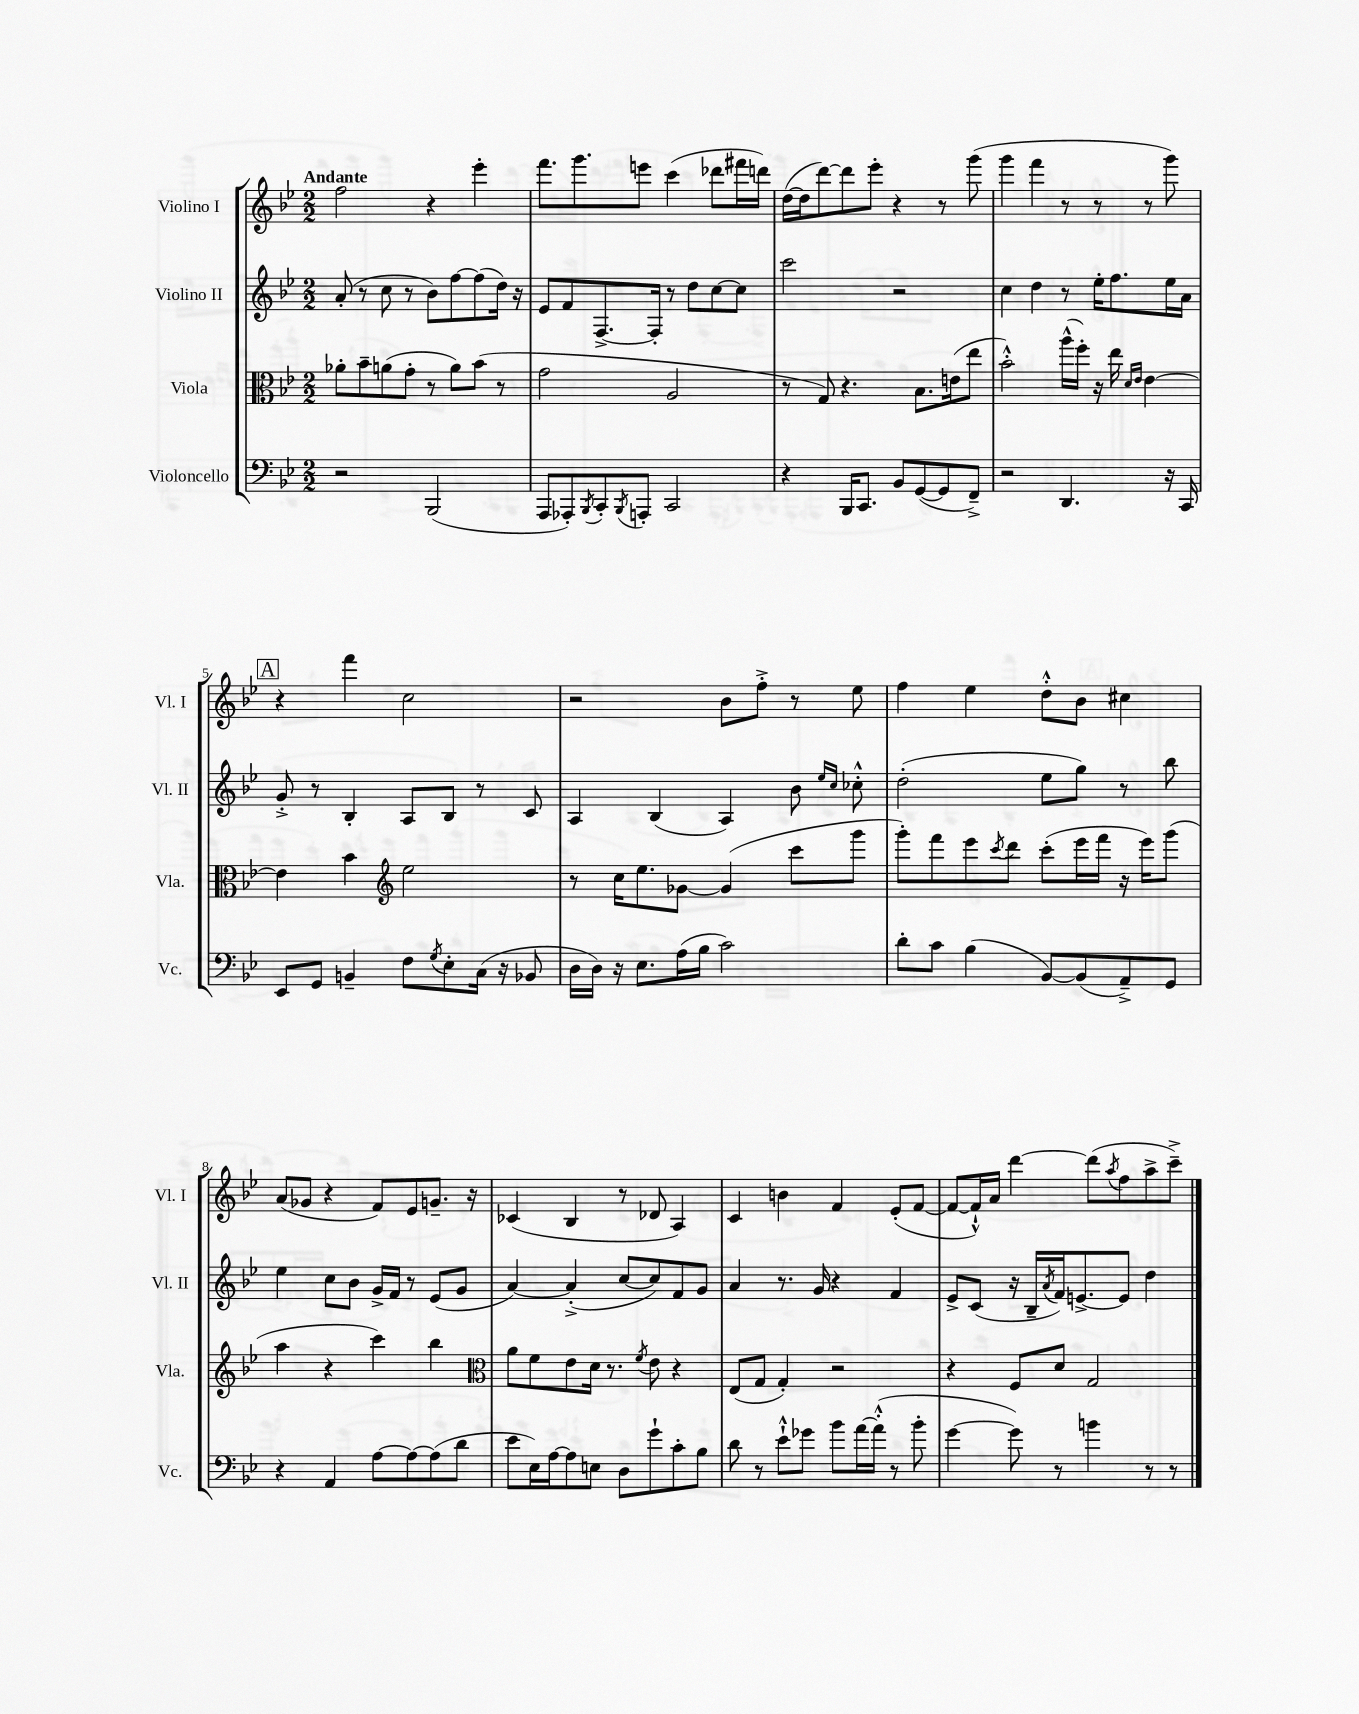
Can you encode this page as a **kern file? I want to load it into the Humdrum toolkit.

**kern	**kern	**kern	**kern
*staff4	*staff3	*staff2	*staff1
*clefF4	*clefC3	*clefG2	*clefG2
*k[b-e-]	*k[b-e-]	*k[b-e-]	*k[b-e-]
*M2/2	*M2/2	*M2/2	*M2/2
2r	8a-'	(8a'	2ff
.	8b-~	8r	.
.	(8a	8cc	.
.	8g'	8r	.
(2BBB-	8r	8b-)	4r
.	8a)	[8ff	.
.	(8b-	(8ff]	4eee-'
.	8r	16dd)	.
.	.	16r	.
=	=	=	=
8AAA	2g	8e-	8.fff
8AAA-')	.	8f	.
.	.	.	8.ggg
8qBBB-	.	.	.
8CC'	.	[8.F^	.
8qBBB-	.	.	.
8AAA'	.	.	8eee
.	.	16F']	.
2CC	2A	8r	(4ccc
.	.	8dd	.
.	.	[8cc	8ddd-
.	.	8cc]	16fff#
.	.	.	16ddd)
=	=	=	=
4r	8r	2ccc	([16dd
.	.	.	16dd]
.	8G)	.	[8ddd)
16BBB-	4.r	.	8ddd]
8.CC	.	.	.
.	.	.	8eee-'
8BB-	.	2r	4r
([8GG	8.B-	.	.
8GG]	.	.	8r
.	(16e	.	.
8FF~^)	8ee-	.	(8ggg
=	=	=	=
2r	2b-'^^)	4cc	4ggg
.	.	4dd	4fff
4.DD	(16aa^^	8r	8r
.	16ff')	.	.
.	16r	16ee-'	8r
.	16ee-	8.ff	.
.	16qqd	.	.
.	16qqe-	.	.
.	[4e-	.	8r
16r	.	16ee-	8ggg)
16CC	.	16a	.
=	=	=	=
8EE-	4e-]	8g'^	4r
8GG	.	8r	.
4BB~	4b-	4B-'	4fff
*	*clefG2	*	*
8F	2ee-	8A	2cc
8qG	.	.	.
8E-'	.	8B-	.
(16C	.	8r	.
16r	.	.	.
8BB-	.	8c	.
=	=	=	=
16D	8r	4A	2r
16D)	.	.	.
16r	16cc	.	.
8.E-	8.ee-	.	.
.	.	(4B-	.
(16A	[8g-	.	.
16B-	.	.	.
2c)	(4g-]	4A)	8b-
.	.	.	8ff'^
.	8ccc	8b-	8r
.	.	16qqee-	.
.	.	16qqcc	.
.	8ggg	8cc-'^^	8ee-
=	=	=	=
8d'	8ggg')	(2dd'	4ff
8c	8fff	.	.
(4B-	8eee-	.	4ee-
.	8qccc	.	.
.	8ddd	.	.
[8BB-)	(8ccc'	8ee-	8dd'^^
(8BB-]	16eee-	8gg)	8b-
.	16fff	.	.
8AA~^)	16r	8r	4cc#
.	16eee-)	.	.
8GG	(8ggg	8bb-	.
=	=	=	=
4r	4aa	4ee-	(8a
.	.	.	8g-
4AA	4r	8cc	4r
.	.	8b-	.
[8A	4ccc)	16g^	8f)
.	.	16f	.
8A_	.	8r	8e-
(8A]	4bb-	(8e-	8.g~
8d	.	8g	.
.	.	.	16r
=	=	=	=
*	*clefC3	*	*
8e-	8a	[4a)	(4c-
16E-)	8f	.	.
[16A	.	.	.
8A]	8e-	(4a'^]	4B-
8E	16d	.	.
.	8.r	.	.
8D	.	[8cc	8r
.	8qf	.	.
8g`	8e-	8cc])	8d-
8c'	4r	8f	4A)
8B-	.	8g	.
=	=	=	=
8d	(8E-	4a	4c
8r	8G	.	.
8e-`^^	4G')	8.r	4b
8g-	.	.	.
.	.	16g	.
8b-	2r	4r	4f
[16a	.	.	.
(16a'^^]	.	.	.
8r	.	4f	(8e-'
8b-'	.	.	[8f
=	=	=	=
[4g	4r	8e-^	8f_
.	.	(8c	16f`^^])
.	.	.	16a
8g])	8F	16r	[4ddd
.	.	16B-~	.
.	.	8qa	.
8r	8d	16f)	.
.	.	[8.e^	.
4b	2G	.	(8ddd]
.	.	.	8qaa
.	.	8e]	8ff
8r	.	4dd	8aa^
8r	.	.	8ccc~^)
==	==	==	==
*-	*-	*-	*-
